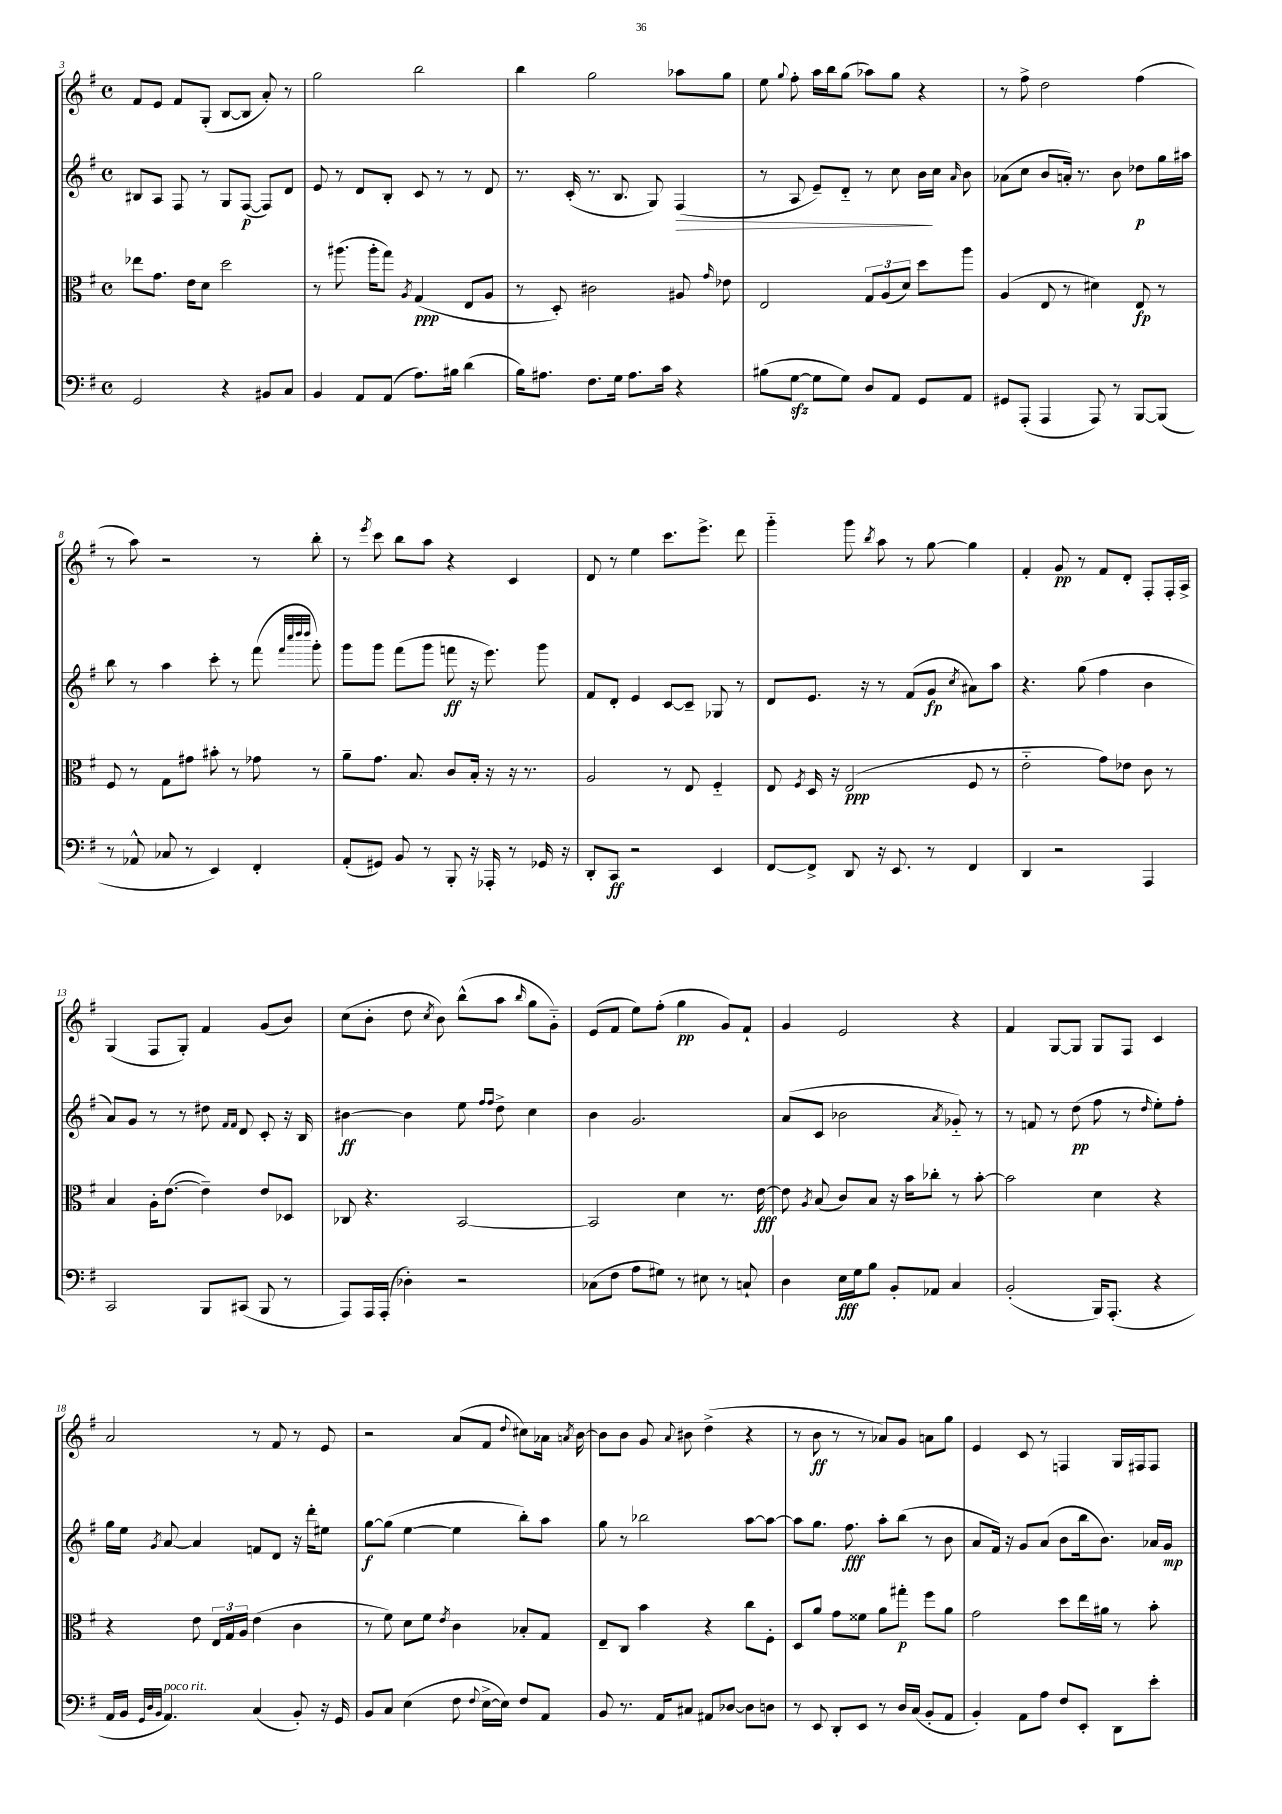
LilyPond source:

<<
\new StaffGroup <<
\new Staff = "s0" {
    \clef treble \key g \major \defaultTimeSignature \time 4/4
    \autoBeamOff fis'8[ e'8] fis'8[ g8]-.( b8[~ b8] a'8-.) r8 |
    g''2 b''2 |
    b''4 g''2 aes''8[ g''8] |
    e''8 \appoggiatura { g''8 } fis''8-. a''16[ b''16 g''8]( aes''8[) g''8] r4 |
    r8 fis''8-> d''2 fis''4( |
    r8 a''8) r2 r8 b''8-. |
    r8 \acciaccatura { e'''8 } c'''8 b''8[ a''8] r4 c'4 |
    d'8 r8 e''4 c'''8.[ e'''8.]-> d'''8 |
    g'''4-_ g'''8 \acciaccatura { b''8 } a''8 r8 g''8~ g''4 |
    fis'4-. g'8\pp r8 fis'8[ d'8]-. fis8[-. fis16-. a16]-> |
    g4( fis8[ g8]-.) fis'4 g'8[( b'8]) |
    c''8[( b'8]-. d''8 \acciaccatura { c''8 } b'8) b''8[-^( a''8] \grace { b''16 } g''8[ g'8]-_) |
    e'8[( fis'8] e''8[) fis''8]-.( g''4\pp g'8[) fis'8]-! |
    g'4 e'2 r4 |
    fis'4 g8[~ g8] g8[ fis8] c'4 |
    a'2 r8 fis'8 r8 e'8 |
    r2 a'8[( fis'8] \appoggiatura { d''8 } cis''8[) aes'16] \acciaccatura { a'8 } b'16~ |
    b'8[ b'8] g'8 \appoggiatura { a'8 } bis'8 d''4->( r4 |
    r8 b'8\ff r8 r8 aes'8[) g'8] a'8[ g''8] |
    e'4 c'8 r8 f4 g16[ fis16 fis8] \bar "|." |
}
\new Staff = "s1" {
    \clef treble \key g \major \defaultTimeSignature \time 4/4
    \autoBeamOff bis8[ a8] fis8 r8 g8[ fis8]~\p( fis8[) d'8] |
    e'8 r8 d'8[ b8]-. c'8 r8 r8 d'8 |
    r8. c'16-.( r8. b8. g8) fis4\>( |
    r8 a8 e'8[--) d'8]-_ r8 c''8 b'16[\! c''16] \grace { a'16 } b'8 |
    aes'8[( c''8] b'8[ a'16]-.) r8. b'8 des''8[\p g''16 ais''16] |
    b''8 r8 a''4 c'''8-. r8 fis'''8( \grace { fis'''32[ c''''32 d''''32 d''''32] } g'''8-.) |
    g'''8[ g'''8] fis'''8[( g'''8] f'''8\ff r16 e'''8.) g'''8 |
    fis'8[ d'8]-. e'4 c'8[~ c'8]-- ges8 r8 |
    d'8[ e'8.] r16 r8 fis'8[( g'8]\fp \acciaccatura { c''8 } ais'8[) a''8] |
    r4. g''8( fis''4 b'4 |
    a'8[) g'8] r8 r8 dis''8 \grace { fis'16[ fis'16] } d'8 c'8-. r16 b16 |
    bis'4~\ff bis'4 e''8 \grace { fis''16[ fis''16] } d''8-> c''4 |
    b'4 g'2. |
    a'8[( c'8] bes'2 \acciaccatura { a'8 } ges'8-_) r8 |
    r8 f'8 r8 d''8\pp( fis''8 r8 \grace { d''16 } e''8[-.) fis''8]-. |
    g''16[ e''16] \acciaccatura { g'8 } a'8~ a'4 f'8[ d'8] r16 d'''16[-. eis''8] |
    g''8[~\f g''8]( e''4~ e''4 b''8[-.) a''8] |
    g''8 r8 bes''2 a''8[~ a''8]~ |
    a''8[ g''8.] fis''8.\fff a''8[-. b''8]( r8 b'8 |
    a'8[ fis'16]) r16 g'8[ a'8]( b'8[ b''16 b'8.]) aes'16[ g'16]\mp \bar "|." |
}
\new Staff = "s2" {
    \clef alto \key g \major \defaultTimeSignature \time 4/4
    \autoBeamOff ees''8[ g'8.] e'16[ d'8] d''2 |
    r8 ais''8.( ais''16[-. g''8]) \acciaccatura { a8 } g4\ppp( e8[ a8] |
    r8 d8-.) cis'2 ais8 \grace { g'16 } ees'8 |
    e2 \tuplet 3/2 { g8[ a8( d'8]) } d''8[ a''8] |
    a4( e8 r8 dis'4) e8\fp r8 |
    fis8 r8 g8[ gis'8] bis'8-. r8 ges'8 r8 |
    a'8[-- g'8.] b8. c'8[ b16]-. r16 r16 r8. |
    a2 r8 e8 fis4-_ |
    e8 \acciaccatura { fis8 } d16 r16 e2\ppp( fis8 r8 |
    e'2-_ g'8[) ees'8] c'8 r8 |
    b4 a16[-. e'8.]~( e'4--) e'8[ des8] |
    ces8 r4. b,2~ |
    b,2 d'4 r8. e'16~\fff |
    e'8 \acciaccatura { a8 } b8( c'8[) b8] r16 b'16[ ces''8]-. r8 b'8~-. |
    b'2 d'4 r4 |
    r4 e'8 \tuplet 3/2 { e16[ g16 a16] } e'4( c'4 |
    r8 fis'8) d'8[ fis'8] \acciaccatura { e'8 } c'4 bes8[-. g8] |
    e8[-- c8] b'4 r4 c''8[ fis8]-. |
    d8[ a'8] g'8[ fisis'8] a'8[ gis''8]-.\p fis''8[ a'8] |
    g'2 d''8[ e''16 ais'16] r8 b'8-. \bar "|." |
}
\new Staff = "s3" {
    \clef bass \key g \major \defaultTimeSignature \time 4/4
    \autoBeamOff g,2 r4 bis,8[ c8] |
    b,4 a,8[ a,8]( a8.[) bis16] d'4( |
    b16[) ais8.] fis8.[ g16] ais8.[ c'16] r4 |
    bis8[( g8]~\sfz g8[ g8]) d8[ a,8] g,8[ a,8] |
    gis,8[ a,,8]-.( a,,4 a,,8) r8 b,,8[~ b,,8]( |
    r8 aes,8-^ ces8 r8 e,4) fis,4-. |
    a,8[-.( gis,8]) b,8 r8 b,,8-. r16 aes,,16-. r8 ges,16 r16 |
    d,8[-. c,8]\ff r2 e,4 |
    fis,8[~ fis,8]-> d,8 r16 e,8. r8 fis,4 |
    d,4 r2 a,,4 |
    c,2 b,,8[ cis,8]( b,,8 r8 |
    a,,8[) a,,16 a,,16]-.( des4-.) r2 |
    ces8[( fis8] a8[ gis8]) r8 eis8 r8 c8-! |
    d4 e16[\fff g16 b8] b,8[-. aes,8] c4 |
    b,2-.( b,,16[) a,,8.]-.( r4 |
    a,16[ b,16] \grace { g,32[ d32 b,32] } a,4.^\markup { \italic "poco rit." }) c4( b,8-.) r16 g,16 |
    b,8[ c8] e4( fis8 \appoggiatura { fis8 } e16[~-> e16]) fis8[ a,8] |
    b,8 r8. a,16[ cis8] ais,8[ des8]~ des8[ d8] |
    r8 e,8 d,8[-. e,8] r8 d16[ c16]( b,8[-. a,8] |
    b,4-.) a,8[ a8] fis8[ e,8]-. d,8[ e'8]-. \bar "|." |
}
>>
>>
\layout { \context { \Score currentBarNumber = #3 } }
